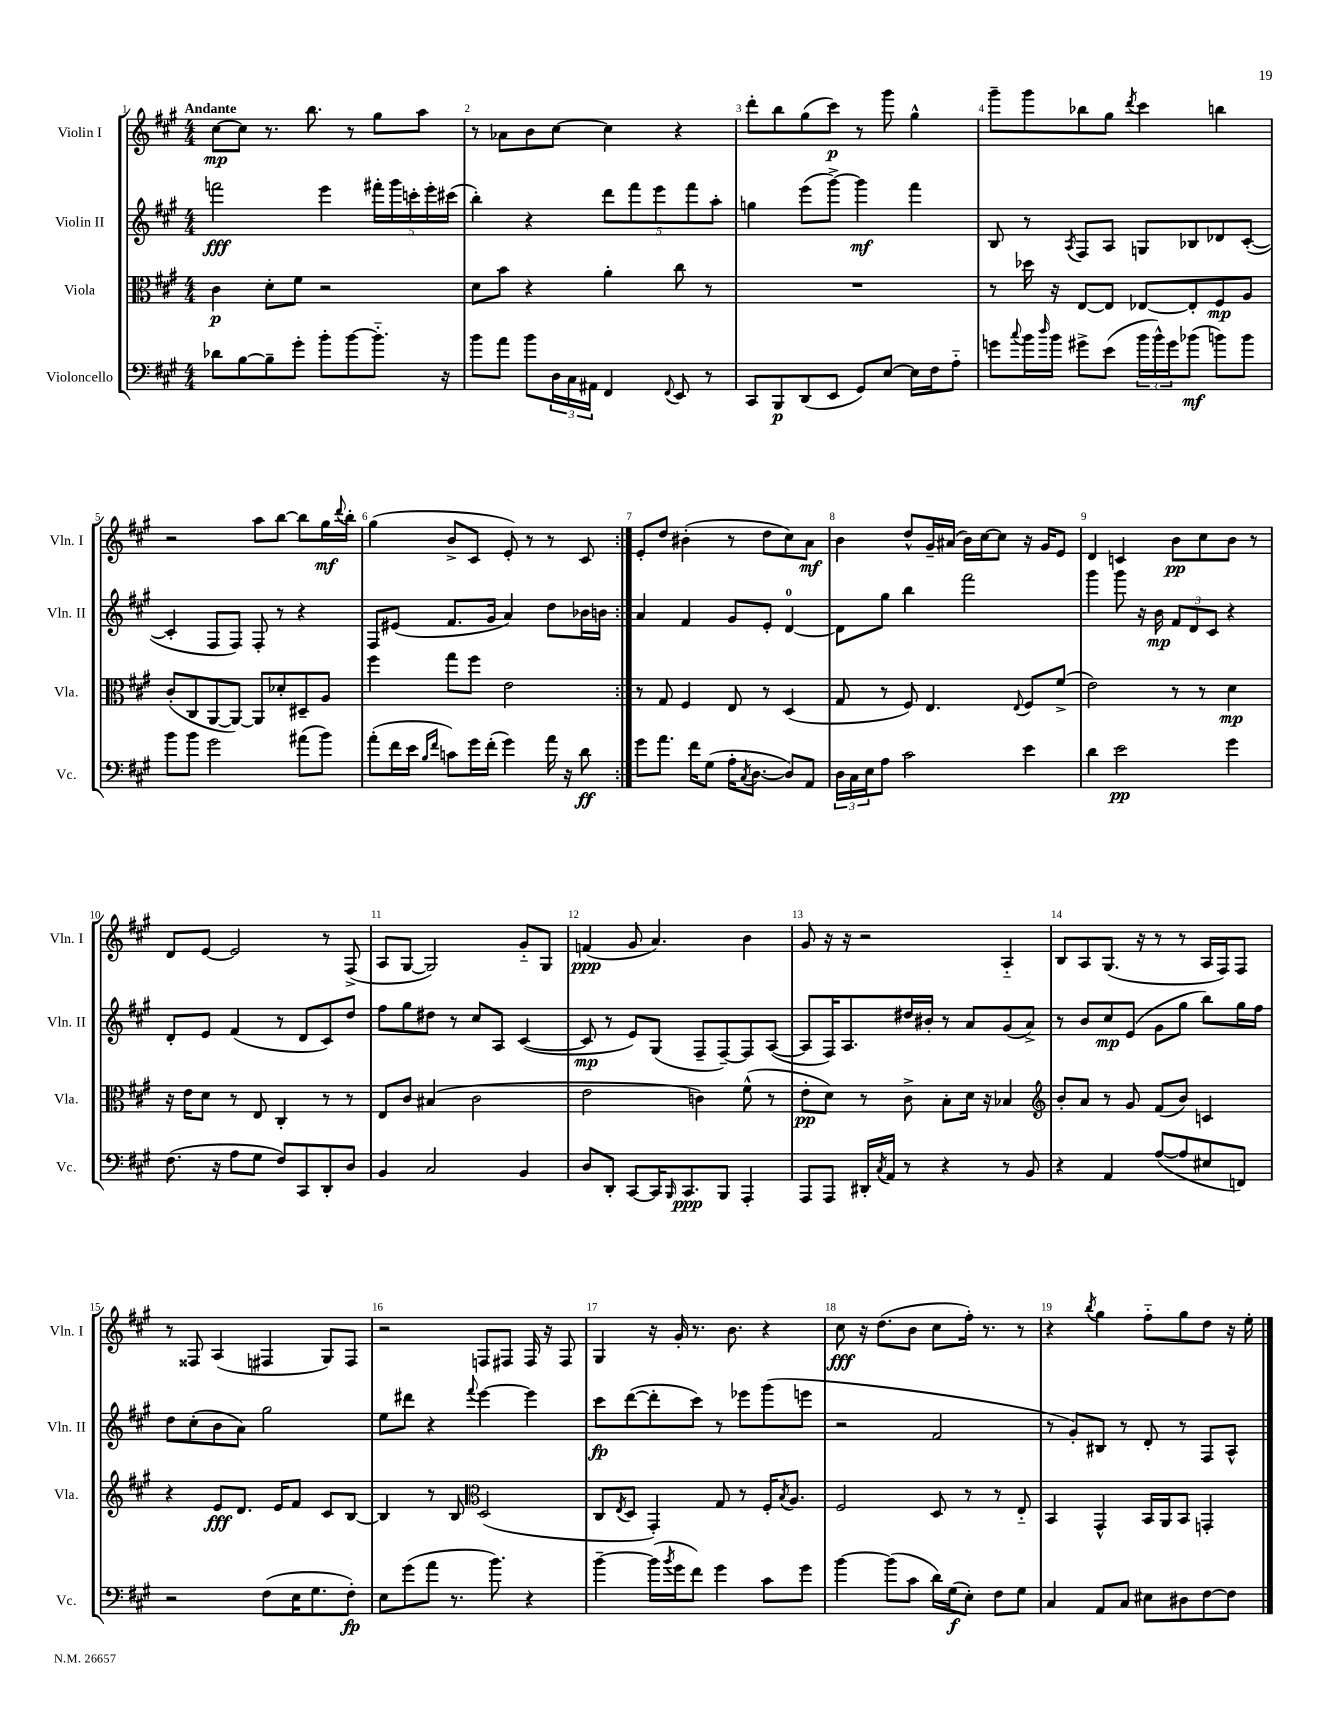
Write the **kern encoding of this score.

**kern	**dynam	**kern	**dynam	**kern	**dynam	**kern	**dynam
*part4	*part4	*part3	*part3	*part2	*part2	*part1	*part1
*staff4	*staff4	*staff3	*staff3	*staff2	*staff2	*staff1	*staff1
*I"Violoncello	*	*I"Viola	*	*I"Violin II	*	*I"Violin I	*
*I'Vc.	*	*I'Vla.	*	*I'Vln. II	*	*I'Vln. I	*
*clefF4	*	*clefC3	*	*clefG2	*	*clefG2	*
*k[f#c#g#]	*	*k[f#c#g#]	*	*k[f#c#g#]	*	*k[f#c#g#]	*
*M4/4	*	*M4/4	*	*M4/4	*	*M4/4	*
=1	=1	=1	=1	=1	=1	=1	=1
!	!	!	!	!	!	!LO:TX:a:B:t=Andante	!
8d-X\L	.	4c#\	p	2fffn\	fff	[8cc#\L	mp
[8B\	.	.	.	.	.	8cc#\J]	.
8B~\]	.	8d'\L	.	.	.	8.r	.
8g#'\J	.	8f#\J	.	.	.	.	.
.	.	.	.	.	.	8.bb\	.
8b'\L	.	2r	.	4eee\	.	.	.
[8b\	.	.	.	.	.	8r	.
8.b\J]	.	.	.	20fff#X'\LL	.	8gg#\L	.
.	.	.	.	20ggg#\	.	.	.
.	.	.	.	20cccn'\	.	.	.
.	.	.	.	.	.	8aa\J	.
.	.	.	.	20eee'\	.	.	.
16r	.	.	.	.	.	.	.
.	.	.	.	(20ccc#X\JJ	.	.	.
=2	=2	=2	=2	=2	=2	=2	=2
8b\L	.	8d\L	.	4bb'\)	.	8r	.
8a\J	.	8b\J	.	.	.	8a-X\L	.
8b\L	.	4r	.	4r	.	8b\	.
24D\L	.	.	.	.	.	[8cc#\J	.
24C#\	.	.	.	.	.	.	.
24AA#X\JJ	.	.	.	.	.	.	.
4FF#/	.	4a'\	.	10ddd\L	.	4cc#\]	.
.	.	.	.	10fff#\	.	.	.
.	.	.	.	10eee\	.	.	.
8qqFF#/	.	.	.	.	.	.	.
8EE/	.	8cc#\	.	.	.	4r	.
.	.	.	.	10fff#\	.	.	.
8r	.	8r	.	.	.	.	.
.	.	.	.	10aa'\J	.	.	.
=3	=3	=3	=3	=3	=3	=3	=3
8CC#/L	.	1r	.	4ggn\	.	8ddd'\L	.
8BBB/	p	.	.	.	.	8bb\	.
(8DD/	.	.	.	(8eee\L	.	(8gg#\	.
8EE/J	.	.	.	[8ggg#^\J)	.	8ccc#\J)	p
8GG#/L)	.	.	.	4ggg#\]	mf	8r	.
[8E/J	.	.	.	.	.	8ggg#\	.
16E\LL]	.	.	.	4fff#\	.	4gg#^^\	.
16F#\J	.	.	.	.	.	.	.
8A\J	.	.	.	.	.	.	.
=4	=4	=4	=4	=4	=4	=4	=4
8gn\L	.	8r	.	8B/	.	8ggg#~\L	.
8qqcc#/	.	.	.	.	.	.	.
16b\L	.	16dd-X\	.	8r	.	8ggg#\	.
16qqdd/	.	.	.	.	.	.	.
16b\JJ	.	16r	.	.	.	.	.
.	.	.	.	8qA/	.	.	.
8g#X^\L	.	[8E/L	.	8F#/L	.	8bb-X\	.
(8e\J	.	8E/J]	.	8A/J	.	8gg#\J	.
.	.	.	.	.	.	8qddd/	.
24b\LL	.	[8E-X/L	.	8Gn/L	.	4ccc#\	.
24b^^\)	.	.	.	.	.	.	.
24g#\J	.	.	.	.	.	.	.
(8b-X\J	mf	8E-'/]	.	8B-X/	.	.	.
8bn\L)	.	8F#/	mp	8d-X/	.	4bbn\	.
8b\J	.	8A/J	.	([8c#'/J	.	.	.
!!LO:LB:g=z
=5	=5	=5	=5	=5	=5	=5	=5
8b\L	.	(8c#'/L	.	4c#'/]	.	2r	.
8b\J	.	8C#/	.	.	.	.	.
2g#\	.	[8AA/	.	8F#/L	.	.	.
.	.	8AA/J_)	.	8F#/J)	.	.	.
.	.	8AA/L]	.	8F#'/	.	8aa\L	.
.	.	8d-X'/	.	8r	.	[8bb\J	.
(8a#X\L	.	8D#X~/	.	4r	.	8bb\L]	.
8b\J)	.	8A/J	.	.	.	16gg#\L	mf
.	.	.	.	.	.	8qqddd/	.
.	.	.	.	.	.	16bb'\JJ	.
=6	=6	=6	=6	=6	=6	=6	=6
(8a'\L	.	4ff#\	.	8F#/L	.	(4gg#\	.
16f#\L	.	.	.	(8e#X/J	.	.	.
16e\JJ	.	.	.	.	.	.	.
16qqB/LL	.	.	.	.	.	.	.
16qqf#/JJ	.	.	.	.	.	.	.
8cn\L)	.	8gg#\L	.	8.f#/L	.	8b^/L	.
16g#\L	.	8ff#\J	.	.	.	8c#/J	.
(16f#'\JJ	.	.	.	16g#/Jk	.	.	.
4g#\)	.	2e\	.	4a/)	.	8e'/)	.
.	.	.	.	.	.	8r	.
16a\	.	.	.	8dd\L	.	8r	.
16r	.	.	.	.	.	.	.
8d\	ff	.	.	16b-X\L	.	8c#/	.
.	.	.	.	16bn\JJ	.	.	.
=7:|!	=7:|!	=7:|!	=7:|!	=7:|!	=7:|!	=7:|!	=7:|!
8g#\L	.	8r	.	4a/	.	8e'/L	.
8.a\J	.	8G#/	.	.	.	8dd/J	.
.	.	4F#/	.	4f#/	.	(4b#X'\	.
16f#\KL	.	.	.	.	.	.	.
(8G#\J	.	.	.	.	.	.	.
16A'\KL	.	8E/	.	8g#/L	.	8r	.
8qC#/	.	.	.	.	.	.	.
[8.D\J	.	.	.	.	.	.	.
.	.	8r	.	8e'/J	.	8dd\L	.
8D/L])	.	(4D/	.	[4d/	.	8cc#\)	.
8AA/J	.	.	.	.	.	8a\J	mf
=8	=8	=8	=8	=8	=8	=8	=8
24D\LL	.	8G#/	.	8d\L]	.	4b\	.
24C#\	.	.	.	.	.	.	.
24E\J	.	.	.	.	.	.	.
8A\J	.	8r	.	8gg#\J	.	.	.
2c#\	.	8F#/)	.	4bb\	.	8dd^^/L	.
.	.	4.E/	.	.	.	16g#~/L	.
.	.	.	.	.	.	(16a#X/JJ	.
.	.	.	.	2fff#\	.	16b\LL)	.
.	.	.	.	.	.	[16cc#\J	.
.	.	.	.	.	.	8cc#\J]	.
.	.	8qqE/	.	.	.	.	.
4e\	.	8F#/L	.	.	.	16r	.
.	.	.	.	.	.	16g#/KL	.
.	.	(8f#^/J	.	.	.	8e/J	.
=9	=9	=9	=9	=9	=9	=9	=9
4d\	.	2e\)	.	4ggg#\	.	4d/	.
2e\	pp	.	.	8ggg#\	.	4cn/	.
.	.	.	.	16r	.	.	.
.	.	.	.	16b\	mp	.	.
.	.	8r	.	12f#/L	.	8b\L	pp
.	.	.	.	12d/	.	.	.
.	.	8r	.	.	.	8cc#\	.
.	.	.	.	12c#/J	.	.	.
4g#\	.	4d\	mp	4r	.	8b\J	.
.	.	.	.	.	.	8r	.
!!LO:LB:g=z
=10	=10	=10	=10	=10	=10	=10	=10
(8.F#\	.	16r	.	8d'/L	.	8d/L	.
.	.	16e\KL	.	.	.	.	.
.	.	8d\J	.	8e/J	.	[8e/J	.
16r	.	.	.	.	.	.	.
8A\L	.	8r	.	(4f#/	.	2e/]	.
8G#\J	.	8E/	.	.	.	.	.
8F#/L)	.	4C#'/	.	8r	.	.	.
8CC#/	.	.	.	8d/L	.	.	.
8DD'/	.	8r	.	8c#/)	.	8r	.
8D/J	.	8r	.	8dd/J	.	(8F#^/	.
=11	=11	=11	=11	=11	=11	=11	=11
4BB/	.	8E/L	.	8ff#\L	.	8A/L	.
.	.	8c#/J	.	8gg#\	.	[8G#/J	.
2C#/	.	(4B#X/	.	8dd#X\J	.	2G#/])	.
.	.	.	.	8r	.	.	.
.	.	2c#\	.	8cc#/L	.	.	.
.	.	.	.	8A/J	.	.	.
4BB/	.	.	.	([4c#/	.	8g#/L	.
.	.	.	.	.	.	8G#/J	.
=12	=12	=12	=12	=12	=12	=12	=12
8D/L	.	2e\	.	8c#/]	mp	(4fn/	ppp
8DD'/J	.	.	.	8r	.	.	.
[8CC#/L	.	.	.	8e/L)	.	8g#/	.
16CC#/K]	.	.	.	(8G#/J	.	4.a/)	.
16qqBBB/	.	.	.	.	.	.	.
8.CC#/	ppp	.	.	.	.	.	.
.	.	4cn\)	.	8F#~/L	.	.	.
8BBB/J	.	.	.	[8F#~/)	.	.	.
4AAA'/	.	(8f#^^\	.	8F#/]	.	4b\	.
.	.	8r	.	([8A/J	.	.	.
=13	=13	=13	=13	=13	=13	=13	=13
8AAA/L	.	8e'\L	pp	8A/L]	.	8g#/	.
8AAA/J	.	8d\J)	.	16F#/K)	.	16r	.
.	.	.	.	8.A/	.	16r	.
16DD#X'/LL	.	8r	.	.	.	2r	.
8qC#/	.	.	.	.	.	.	.
16AA/JJ	.	.	.	.	.	.	.
8r	.	8c#^\	.	16dd#X/L	.	.	.
.	.	.	.	16b#X'/JJ	.	.	.
4r	.	8B'\L	.	8r	.	.	.
.	.	16d\Jk	.	8a/L	.	.	.
.	.	16r	.	.	.	.	.
8r	.	4B-X/	.	(8g#/	.	4A/	.
8BB/	.	.	.	8a^/J)	.	.	.
=14	=14	=14	=14	=14	=14	=14	=14
*	*	*clefG2	*	*	*	*	*
4r	.	8b'/L	.	8r	.	8B/L	.
.	.	8a/J	.	8b/L	.	8A/	.
4AA/	.	8r	.	8cc#/	mp	(8.G#/J	.
.	.	8g#/	.	(8e/J	.	.	.
.	.	.	.	.	.	16r	.
([8A/L	.	(8f#/L	.	8g#\L	.	8r	.
8A/]	.	8b/J)	.	8gg#\J	.	8r	.
8E#X/	.	4cn/	.	8bb\L)	.	16A/LL	.
.	.	.	.	.	.	16F#/J)	.
8FFn/J)	.	.	.	16gg#\L	.	8F#/J	.
.	.	.	.	16ff#\JJ	.	.	.
!!LO:LB:g=z
=15	=15	=15	=15	=15	=15	=15	=15
2r	.	4r	.	8dd\L	.	8r	.
.	.	.	.	(8cc#'\	.	8F##X/	.
.	.	8e/L	fff	8b\	.	(4A/	.
.	.	8.d/J	.	8a\J)	.	.	.
(8F#\L	.	.	.	2gg#\	.	4F#X/	.
.	.	16e/KL	.	.	.	.	.
16E\K	.	8f#/J	.	.	.	.	.
8.G#\	.	.	.	.	.	.	.
.	.	8c#/L	.	.	.	8G#/L)	.
8F#'\J)	fp	[8B/J	.	.	.	8F#/J	.
=16	=16	=16	=16	=16	=16	=16	=16
8E\L	.	4B/]	.	8ee\L	.	2r	.
(8g#\	.	.	.	8ddd#X\J	.	.	.
8a\J	.	8r	.	4r	.	.	.
8.r	.	8B/	.	.	.	.	.
*	*	*clefC3	*	*	*	*	*
.	.	.	.	8qqfff#/	.	.	.
.	.	(2D/	.	[4eee\	.	8Fn/L	.
8.b\)	.	.	.	.	.	.	.
.	.	.	.	.	.	8F#X/J	.
4r	.	.	.	4eee\]	.	16F#/	.
.	.	.	.	.	.	16r	.
.	.	.	.	.	.	8F#/	.
=17	=17	=17	=17	=17	=17	=17	=17
[4b~\	.	8C#/L	.	8ccc#\L	fp	4G#/	.
.	.	8qE/	.	.	.	.	.
.	.	8D/J	.	([8ddd\	.	.	.
(16b\LL]	.	4GG#'/)	.	8ddd'\]	.	16r	.
8qb/	.	.	.	.	.	.	.
16g#\J	.	.	.	.	.	16g#'/	.
8f#\J)	.	.	.	8ccc#\J)	.	8.r	.
4g#\	.	8G#/	.	8r	.	.	.
.	.	.	.	.	.	8.b\	.
.	.	8r	.	8eee-X\L	.	.	.
8c#\L	.	16F#'/KL	.	(8ggg#\	.	4r	.
.	.	8qB/	.	.	.	.	.
.	.	8.A/J	.	.	.	.	.
8g#\J	.	.	.	8eeen\J	.	.	.
=18	=18	=18	=18	=18	=18	=18	=18
[4b\	.	2F#/	.	2r	.	8cc#\	fff
.	.	.	.	.	.	16r	.
.	.	.	.	.	.	(8.dd\L	.
(8b\L]	.	.	.	.	.	.	.
8c#\J	.	.	.	.	.	8b\J	.
16d\LL)	.	8D/	.	2f#/	.	8cc#\L	.
(16G#\J	f	.	.	.	.	.	.
8E'\J)	.	8r	.	.	.	16ff#'\Jk)	.
.	.	.	.	.	.	8.r	.
8F#\L	.	8r	.	.	.	.	.
8G#\J	.	8E/	.	.	.	8r	.
=19	=19	=19	=19	=19	=19	=19	=19
4C#/	.	4BB/	.	8r	.	4r	.
.	.	.	.	8g#'/L)	.	.	.
.	.	.	.	.	.	8qbb/	.
8AA/L	.	4GG#^^/	.	8B#X/J	.	4gg#\	.
8C#/J	.	.	.	8r	.	.	.
8E#X\L	.	16BB/LL	.	8d'/	.	8ff#\L	.
.	.	16AA/J	.	.	.	.	.
8D#X\	.	8BB/J	.	8r	.	8gg#\	.
[8F#\	.	4GGn'/	.	8F#/L	.	8dd\J	.
8F#\J]	.	.	.	8A^^/J	.	16r	.
.	.	.	.	.	.	16ee'\	.
==	==	==	==	==	==	==	==
*-	*-	*-	*-	*-	*-	*-	*-
